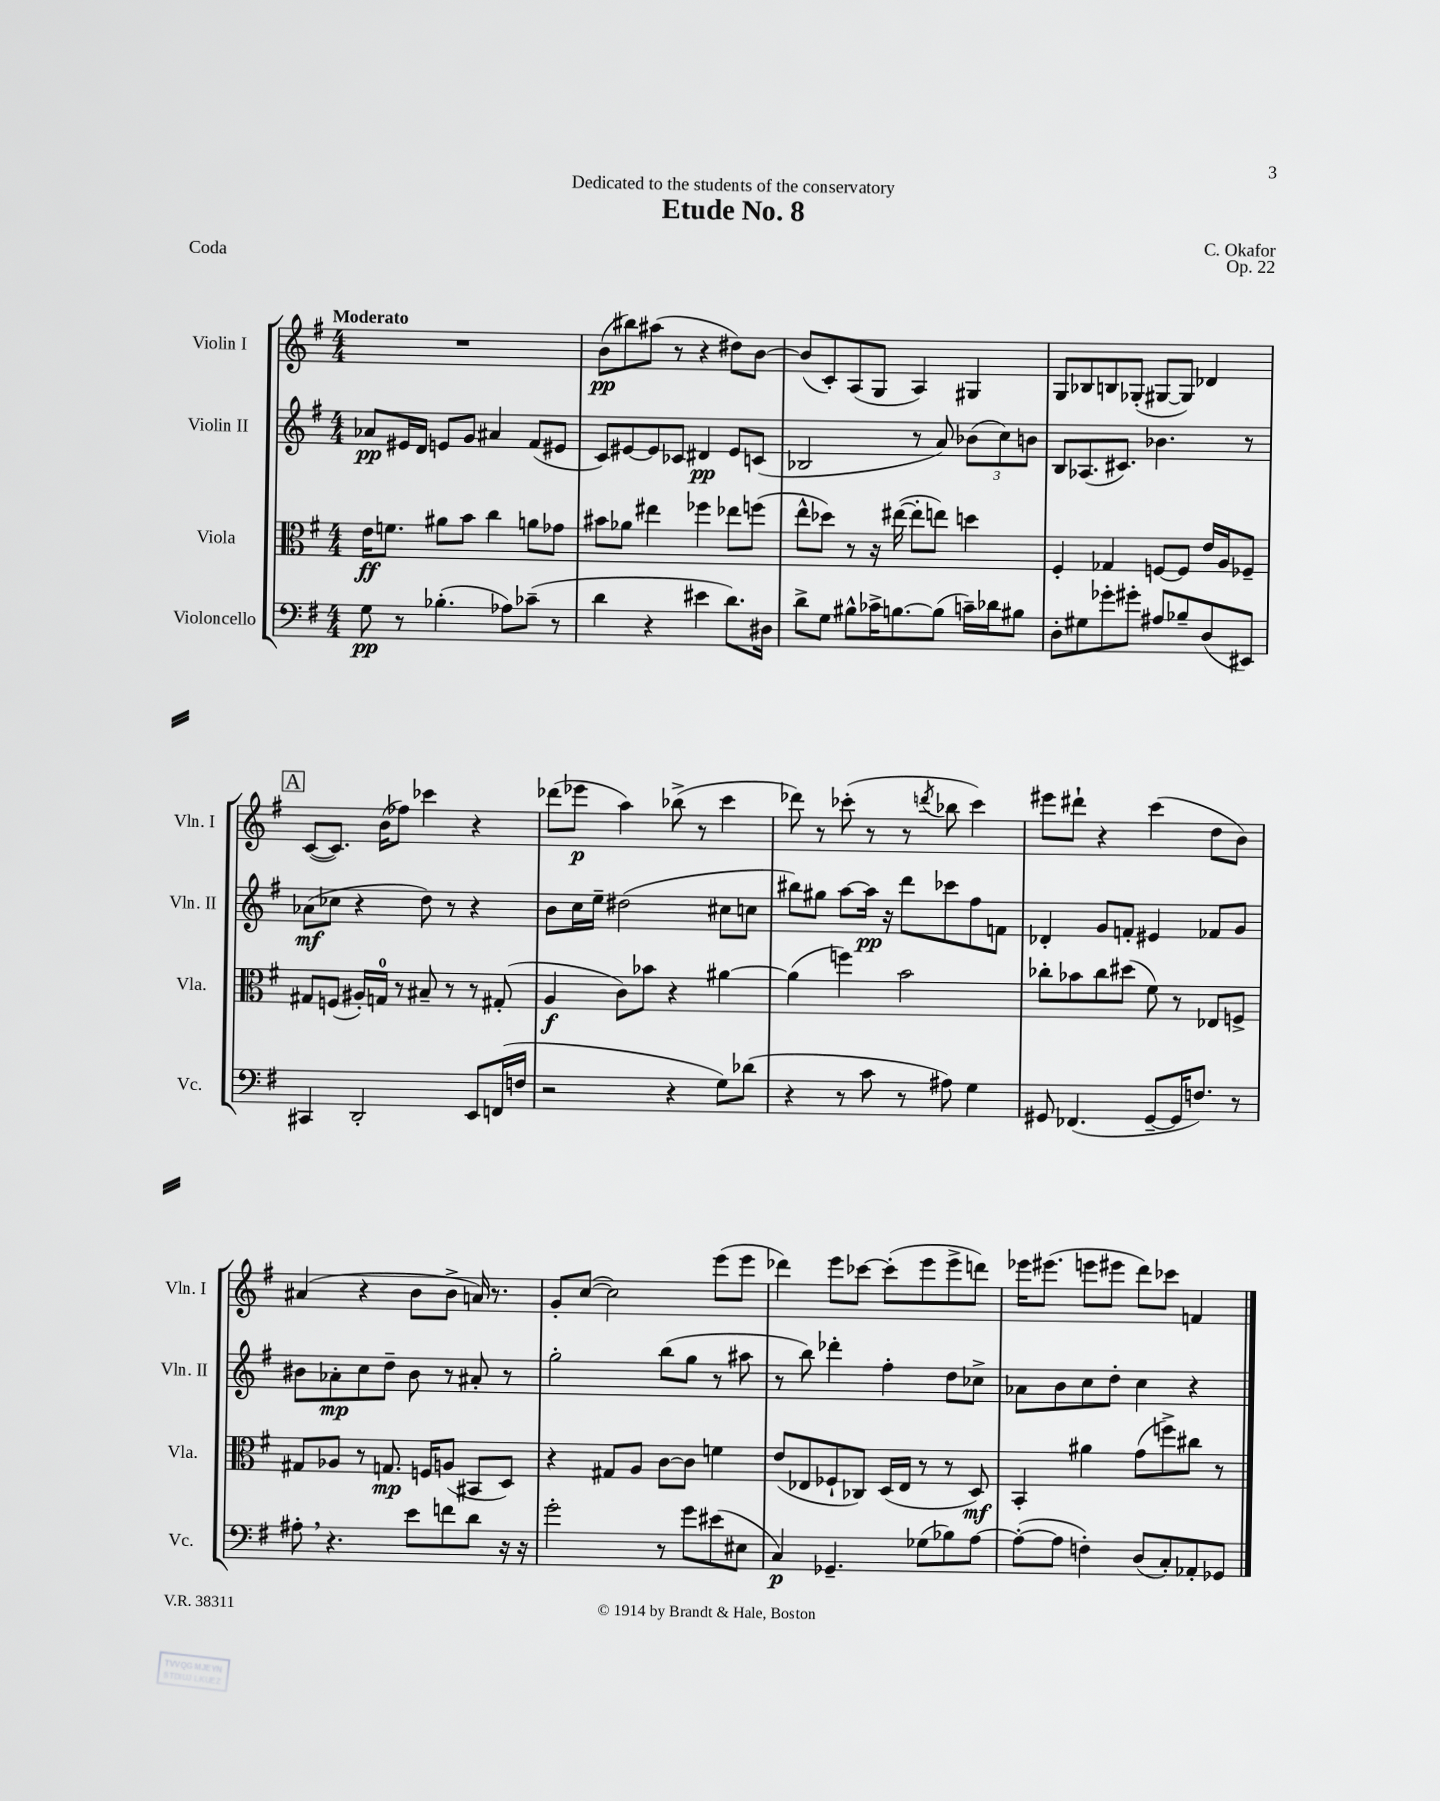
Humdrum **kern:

**kern	**kern	**kern	**kern
*staff4	*staff3	*staff2	*staff1
*clefF4	*clefC3	*clefG2	*clefG2
*k[f#]	*k[f#]	*k[f#]	*k[f#]
*M4/4	*M4/4	*M4/4	*M4/4
8G\	16e\LK	8a-/L	1r
.	8.f\J	.	.
8r	.	16e#/L	.
.	.	16d/JJ	.
(4.B-'\	8a#\L	8e/L	.
.	8b\J	8g/J	.
.	4cc\	4a#/	.
8A-\L)	.	.	.
(8c-~\J	8a\L	(8f#/L	.
8r	8g-\J	8e#/J	.
=	=	=	=
4d\	8b#\L	8c/L)	(8b\L
.	8a-\J	[8e#/	8bb#\)
4r	4ee#\	8e#/]	(8aa#\J
.	.	8c-/J	8r
4e#\	4ff-\	4d#/	4r
8.d\L)	8ee-\L	8e#/L	8dd#\L)
.	(8ff\J	(8c/J	[8b\J
16D#\Jk	.	.	.
=	=	=	=
8d^\L	8ee^^\L	2B-/	(8b/]L
8G\J	8dd-\J)	.	8c'/)
8B#^^\L	8r	.	(8A/
16c-^\K	16r	.	8G/J
[8.B\	([16ee#\	.	.
.	8ee#'\]L	8r	4A/)
(8B\]J	8ee\J)	8a/)	.
16c~\LL)	4dd\	(12b-\L	4G#/
16d-\J	.	.	.
.	.	12cc\)	.
8B#\J	.	.	.
.	.	12b\J	.
=	=	=	=
8D'\L	4F#'/	8B/L	8G/L
8G#\	.	(8.A-/	8B-/
8g-'\	4G-/	.	8B/
.	.	8.c#/J)	.
8g#'\J	.	.	(8G-'/J
8A#/L	[8F/L	4.b-\	[8G#/L
8B-~/	8F/]J	.	8G#/]J)
(8D/	16e/LL	.	4d-/
.	16A/J	.	.
8EE#/J)	8F-~/J	8r	.
=	=	=	=
4CC#/	8G#/L	(8a-\L	([8c/L
.	(8F/J	8cc-\J	8.c/]J)
2DD'/	16A#'/LL)	4r	.
.	16G/JJ	.	(16b\LK
.	8r	.	8ff-\J)
.	8B#~/	8dd\)	4ccc-\
.	8r	8r	.
8EE/L	8r	4r	4r
(16FF/L	(8G#'/	.	.
16F/JJ	.	.	.
=	=	=	=
2r	4A/	8b\L	(8ddd-\L
.	.	16cc\L	8eee-\J
.	.	16ee~\JJ	.
.	8c\L)	(2dd#\	4aa\)
.	8b-\J	.	.
4r	4r	.	(8bb-^\
.	.	.	8r
8G\L)	[4a#\	8cc#\L	4ccc\
(8d-\J	.	8cc\J	.
=	=	=	=
4r	(4a#\]	8bb#\L)	8ddd-\)
.	.	8gg#\J	8r
8r	4ff\)	[8aa\L	(8ccc-'\
8c\	.	16aa\]Jk	8r
.	.	16r	.
8r	2b\	8ddd\L	8r
.	.	.	8qddd/
8A#\)	.	8ccc-\	8bb-\
4G\	.	8ff#\	4ccc-\)
.	.	8f\J	.
=	=	=	=
8GG#/	8cc-'\L	4d-'/	8eee#\L
(4.FF-/	8b-\	.	8ddd#`\J
.	8cc-\	8g/L	4r
.	(8dd#\J	8f'/J	.
[8GG#~/L	8f#\)	4e#/	(4ccc\
16GG#/]K	8r	.	.
8.F/J)	.	.	.
.	8E-/L	8f-/L	8dd\L
8r	8F^/J	8g/J	8b\J)
=	=	=	=
8A#'\	8G#/L	8b#\L	(4a#/
4.r	8A-/J	8a-'\	.
.	8r	8cc\	4r
.	8.G/	8dd~\J	.
8e\L	.	8b#\	8b\L
.	16F/LK	.	.
8f\	(8A/J	8r	8b^\J
8d\J	8BB#/L	8a#'/	16a/)
.	.	.	8.r
16r	8D/J)	8r	.
16r	.	.	.
=	=	=	=
2g'\	4r	2gg'\	8g'/L
.	.	.	([8cc/J
.	8G#/L	.	2cc\])
.	8A/J	.	.
8r	[8c\L	(8bb\L	.
8g\L	8c\]J	8gg\J	.
(8e#\	4f\	8r	(8eee\L
8E#\J	.	8aa#\	8eee\J
=	=	=	=
4C/)	(8e/L	8r	4ddd-\)
.	8E-/	8bb\)	.
4.GG-~/	8F-`/	4ddd-'\	8eee\L
.	8C-/J)	.	[8ccc-\J
.	(16D/LL	4ff#'\	(8ccc-'\]L
.	16E-/JJ	.	.
(8G-\L	8r	.	8eee\
8B-\)	8r	8dd\L	8eee^\
[8A\J	8D/)	8cc-^\J	8ddd\J)
=	=	=	=
(8A'\_L	4BB'/	8a-\L	16eee-\LK
.	.	.	(8.eee#\J
8A\]J	.	8b\	.
4F'\)	4a#\	8cc\	8eee\L
.	.	8dd'\J	8eee#\J
(8D/L	(8g\L	4cc\	8ddd\L)
8C'/)	8ff^\)	.	8ccc-\J
8AA-'/	8cc#\J	4r	4f/
8GG-/J	8r	.	.
==	==	==	==
*-	*-	*-	*-
